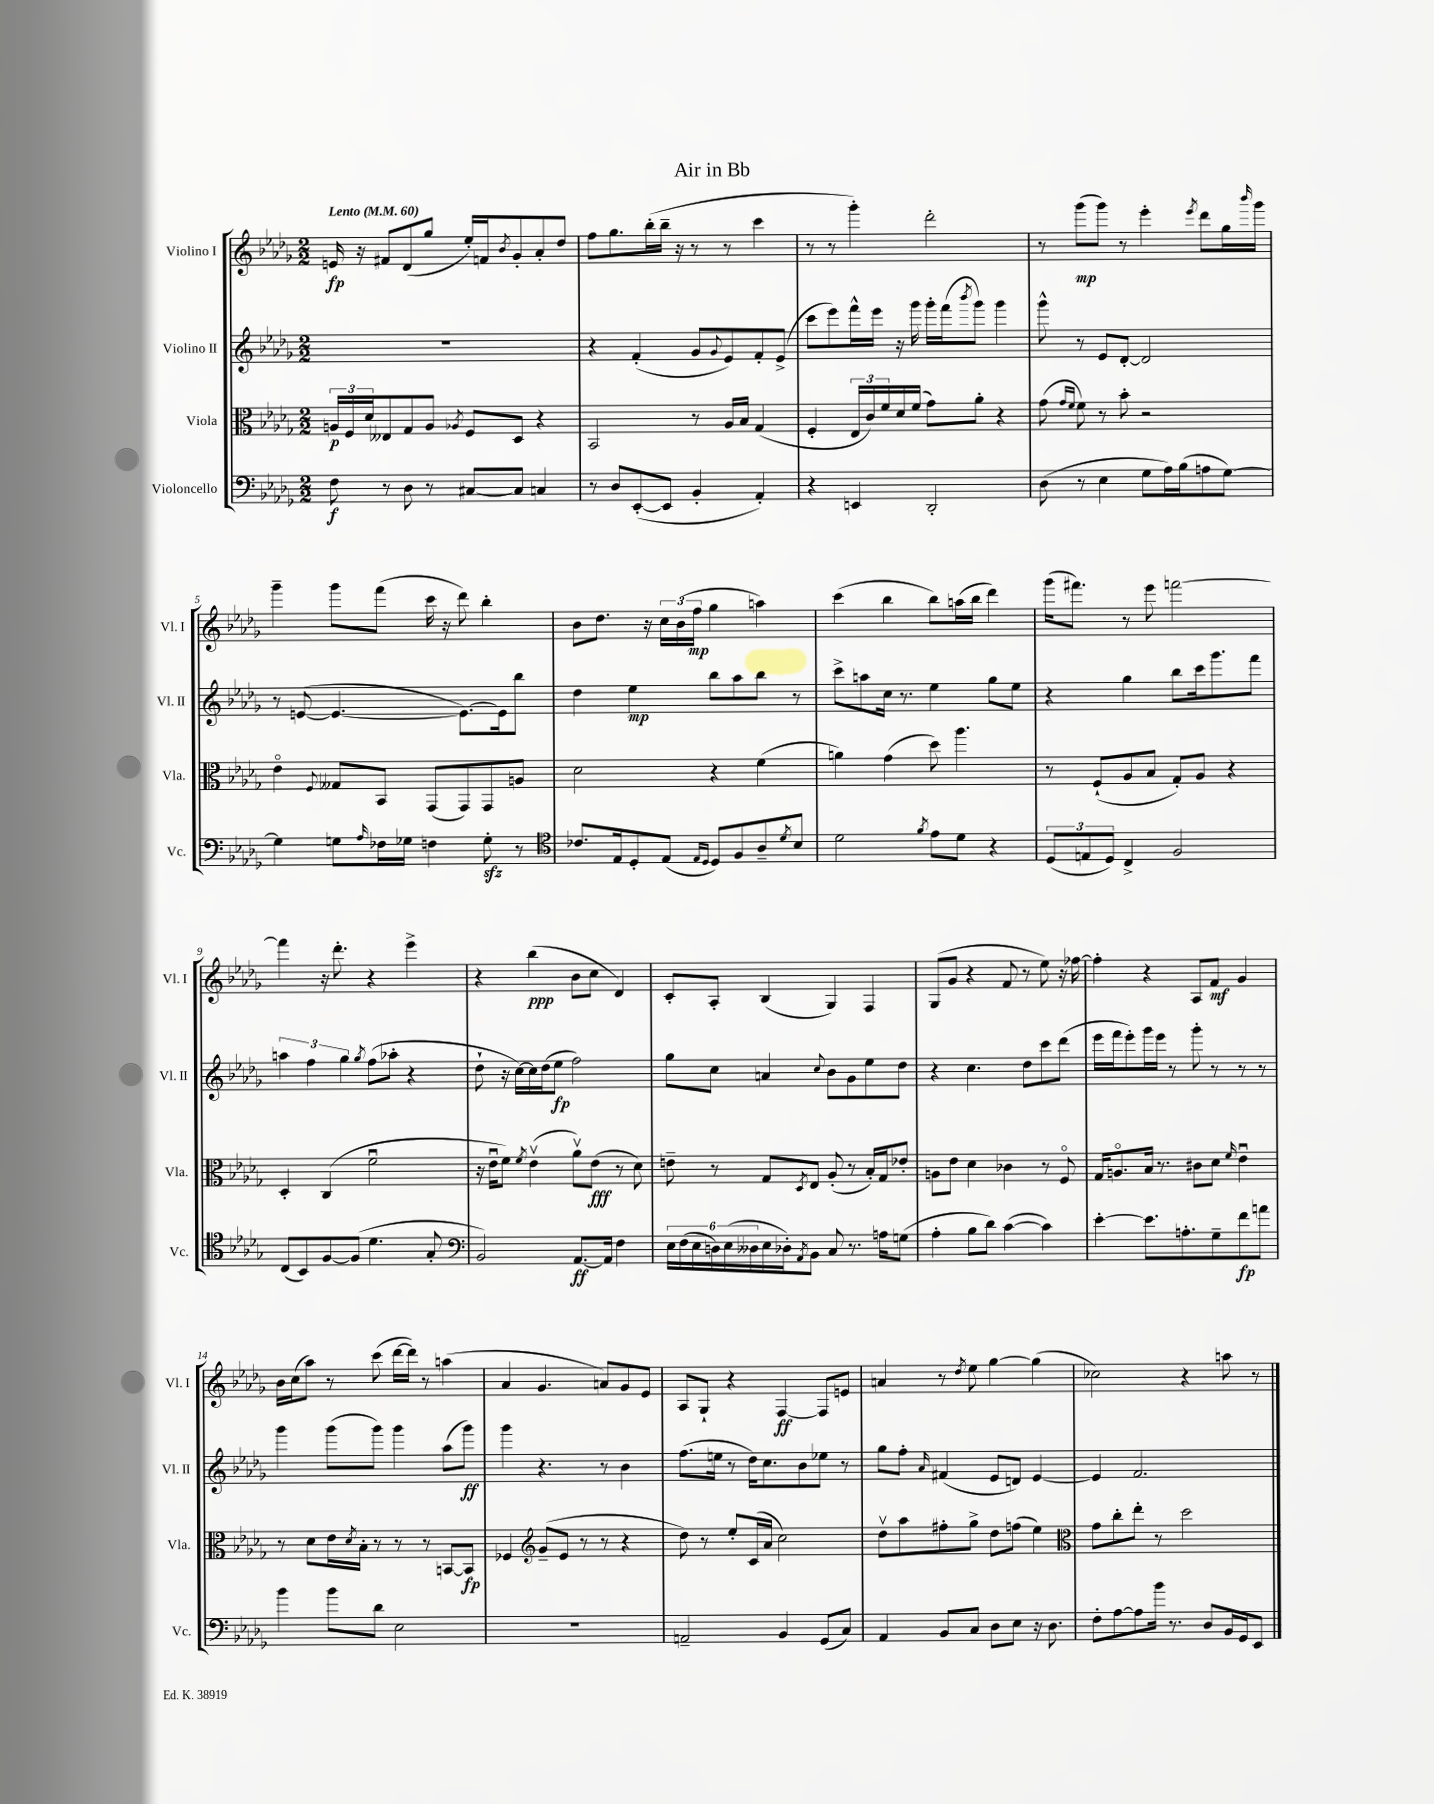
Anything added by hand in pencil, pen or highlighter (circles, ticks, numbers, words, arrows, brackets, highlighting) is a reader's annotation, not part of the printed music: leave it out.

**kern	**kern	**kern	**kern
*staff4	*staff3	*staff2	*staff1
*clefF4	*clefC3	*clefG2	*clefG2
*k[b-e-a-d-g-]	*k[b-e-a-d-g-]	*k[b-e-a-d-g-]	*k[b-e-a-d-g-]
*M2/2	*M2/2	*M2/2	*M2/2
*MM60	*MM60	*MM60	*MM60
8F	24A	1r	16e
.	24F	.	.
.	.	.	16r
.	24d-	.	.
8r	8E--	.	8f#
8D-	8G-	.	(8d-
8r	8A	.	8gg-
.	8qA-	.	.
[8C#	8F	.	16ee-')
.	.	.	16f
.	.	.	8qb-
8C#]	8D-	.	8g-'
4C	4r	.	8a-'
.	.	.	8dd-
=	=	=	=
8r	2BB-	4r	8ff
8D-	.	.	8.gg-
([8EE-'	.	(4f'	.
.	.	.	(16bb-'
8EE-]	.	.	16bb-~
.	.	.	16r
4BB-'	8r	8g-	8r
.	.	8qqg-	.
.	16A-	8e-)	8r
.	16B-	.	.
4AA-')	(4G-	8f'	4ccc
.	.	(8e-^	.
=	=	=	=
4r	4F'	8ccc	8r
.	.	8eee-)	8r
4EE	24E-	16fff^^	4ggg-')
.	24c)	.	.
.	.	16eee-	.
.	24f	.	.
.	16d-	16r	.
.	(16f	16ggg-	.
2DD-'	8g-)	16ggg-'	2ddd-'
.	.	(16fff	.
.	.	8qbbb-	.
.	8a-'	8ggg-)	.
.	4r	4ggg-	.
=	=	=	=
(8D-	(8g-	8ggg-^^	8r
.	16qqg-	.	.
.	16qqf	.	.
8r	8f)	8r	(8ggg-
4E-	8r	8e-	8ggg-)
.	8b-'	[8d-'	8r
8G-	2r	2d-]	4eee-'
16A-)	.	.	.
(16B-	.	.	.
.	.	.	8qeee-
8A	.	.	8ddd-
[8G-)	.	.	16gg-
.	.	.	16qqbbb-
.	.	.	16ggg-
=	=	=	=
4G-]	4e-o	8r	4ggg-~
.	.	([8e	.
.	8qqF	.	.
8G	8G--	4.e_	8ggg-
16qqA-	.	.	.
16F-	8BB-	.	(8fff
16G-	.	.	.
4F	(8GG-	.	16ccc
.	.	.	16r
.	8GG-)	8.e_)	8ddd-)
8G-'	8GG-	.	4bb-'
.	.	16e]	.
8r	8A	8bb-	.
=	=	=	=
*clefC4	*	*	*
8.c-	2d-	4dd-	8b-
.	.	.	8.dd-
16E-	.	.	.
8D-'	.	4ee-	.
.	.	.	16r
(8E-	.	.	24cc
.	.	.	(24b-
.	.	.	24ff
16qqE-	.	.	.
16qqD-	.	.	.
8D-)	4r	8bb-	4gg-
8F	.	8aa-	.
8A-~	(4f	8bb-	4aa)
8qd-	.	.	.
8B-	.	8r	.
=	=	=	=
2d-	4a)	8ccc^	(4ccc
.	.	8aa	.
.	(4g-	16cc	4bb-
.	.	8.r	.
8qf	.	.	.
8e-	8dd-)	4ee-	8bb-)
8d-	4.aa-	.	(16aa
.	.	.	16bb-
4r	.	8gg-	4ddd-)
.	.	8ee-	.
=	=	=	=
(12D-	8r	4r	(16ggg-
.	.	.	8.fff#)
12E	.	.	.
.	(8F`	.	.
12D-)	.	.	.
4C^	8A-	4gg-	8r
.	8B-	.	8eee-
2F	8G-')	8bb-	[2fff
.	8A-	16ccc	.
.	.	8.ggg-	.
.	4r	.	.
.	.	8fff	.
=	=	=	=
(8C	4D-'	6aa	4fff]
8BB-)	.	.	.
.	.	6ff	.
[8F	(4C	.	16r
.	.	.	8.ddd-'
.	.	6gg-	.
(8F]	.	.	.
.	.	8qgg-	.
4.d-	2fu	(8ff	4r
.	.	8aa-'	.
.	.	4r	4eee-^
8G-'	.	.	.
=	=	=	=
*clefF4	*	*	*
2BB-)	16r	8dd-`	4r
.	16e-u	.	.
.	8f)	16r	.
.	.	[16cc)	.
.	8qf	.	.
.	(4e-v	16cc]	(4bb-
.	.	(16dd-	.
.	.	8ee-	.
[8.AA-	8a-v)	2ff)	8b-
.	(8e-	.	8cc
16AA-]	.	.	.
4F	8r	.	4d-)
.	8d-)	.	.
=	=	=	=
24E-	8e~	8gg-	8c'
(24F	.	.	.
24E-	.	.	.
24D)	8r	8cc	8A-'
(24E-	.	.	.
24D--	.	.	.
16E-	8G-	4a	(4B-
16D-')	.	.	.
8qAA-	8qD-	.	.
8BB-	8E-	.	.
.	.	8qqcc	.
8C	(8A-'	8b-	4G-)
8.r	8r	8g-	.
.	16B-')	8ee-	4F
16A	16G-	.	.
(8G	8e-'	8dd-	.
=	=	=	=
4A-'	8A	4r	(8G-
.	8e-	.	8g-
8B-	4d-	4.cc	4r
8d-)	.	.	.
([4c	4c-	.	8f
.	.	8dd-	8r
4c])	8r	8ccc	8ee-)
.	8Fo	(8ddd-	16r
.	.	.	[16ff-
=	=	=	=
[4e-'	16G-	16eee-	4ff-']
.	8.Ao	16fff	.
.	.	8eee-')	.
8.e-]	16B-	16ggg-	4r
.	8.r	16eee-	.
.	.	8r	.
8.A'	.	.	.
.	8c#	8ggg-'	8A-
8G-~	8d-	8r	8f
.	16qqf	.	.
8f	4e-u	8r	4g-
8a	.	8r	.
=	=	=	=
4b-	8r	4ggg-	16b-
.	.	.	(16cc
.	8d-	.	8aa-)
8b-	16e-	(8ggg-	8r
.	8qd-	.	.
.	16B-'	.	.
8d-	8r	8ggg-)	(8ccc
2E-	8r	4ggg-	[16ddd-
.	.	.	16ddd-])
.	8r	.	8r
.	[8BB	(8aa-	(4aa
.	8BB]	8ggg-)	.
=	=	=	=
1r	4F-	4ggg-	4a-
*	*clefG2	*	*
.	(8g-~	4.r	4.g-
.	8e-	.	.
.	8r	.	.
.	8r	8r	8a)
.	4r	4b-	8g-
.	.	.	8e-
=	=	=	=
2AA~	8dd-)	(8.ff	8A-
.	8r	.	8G-`
.	.	16ee	.
.	8ee-'	8r	4r
.	(16c	16dd-)	.
.	16a-	8.cc	.
4BB-	2cc)	.	[4F
.	.	8b-	.
(8GG-	.	8ee-	8F]
8C)	.	8r	8e
=	=	=	=
4AA-	8dd-v	8gg-	4a
.	8aa-	8ff'	.
.	.	16qqa-	.
8BB-	8ff#'	(4f#	8r
.	.	.	8qdd-
8C	8gg-^	.	8ee-
8D-	8dd-	8e-	[4gg-
8E-	(8ff	8d)	.
16r	4ee-)	[4e-	(4gg-]
8.D-	.	.	.
=	=	=	=
*	*clefC3	*	*
8F'	8g-	4e-]	2cc-)
[8A-	8cc'	.	.
8A-]	8ee-'	2.f	.
16b-	8r	.	.
8.r	.	.	.
.	2dd-	.	4r
8D-	.	.	.
16BB-	.	.	8aa
16GG-	.	.	.
8EE-	.	.	8r
==	==	==	==
*-	*-	*-	*-
